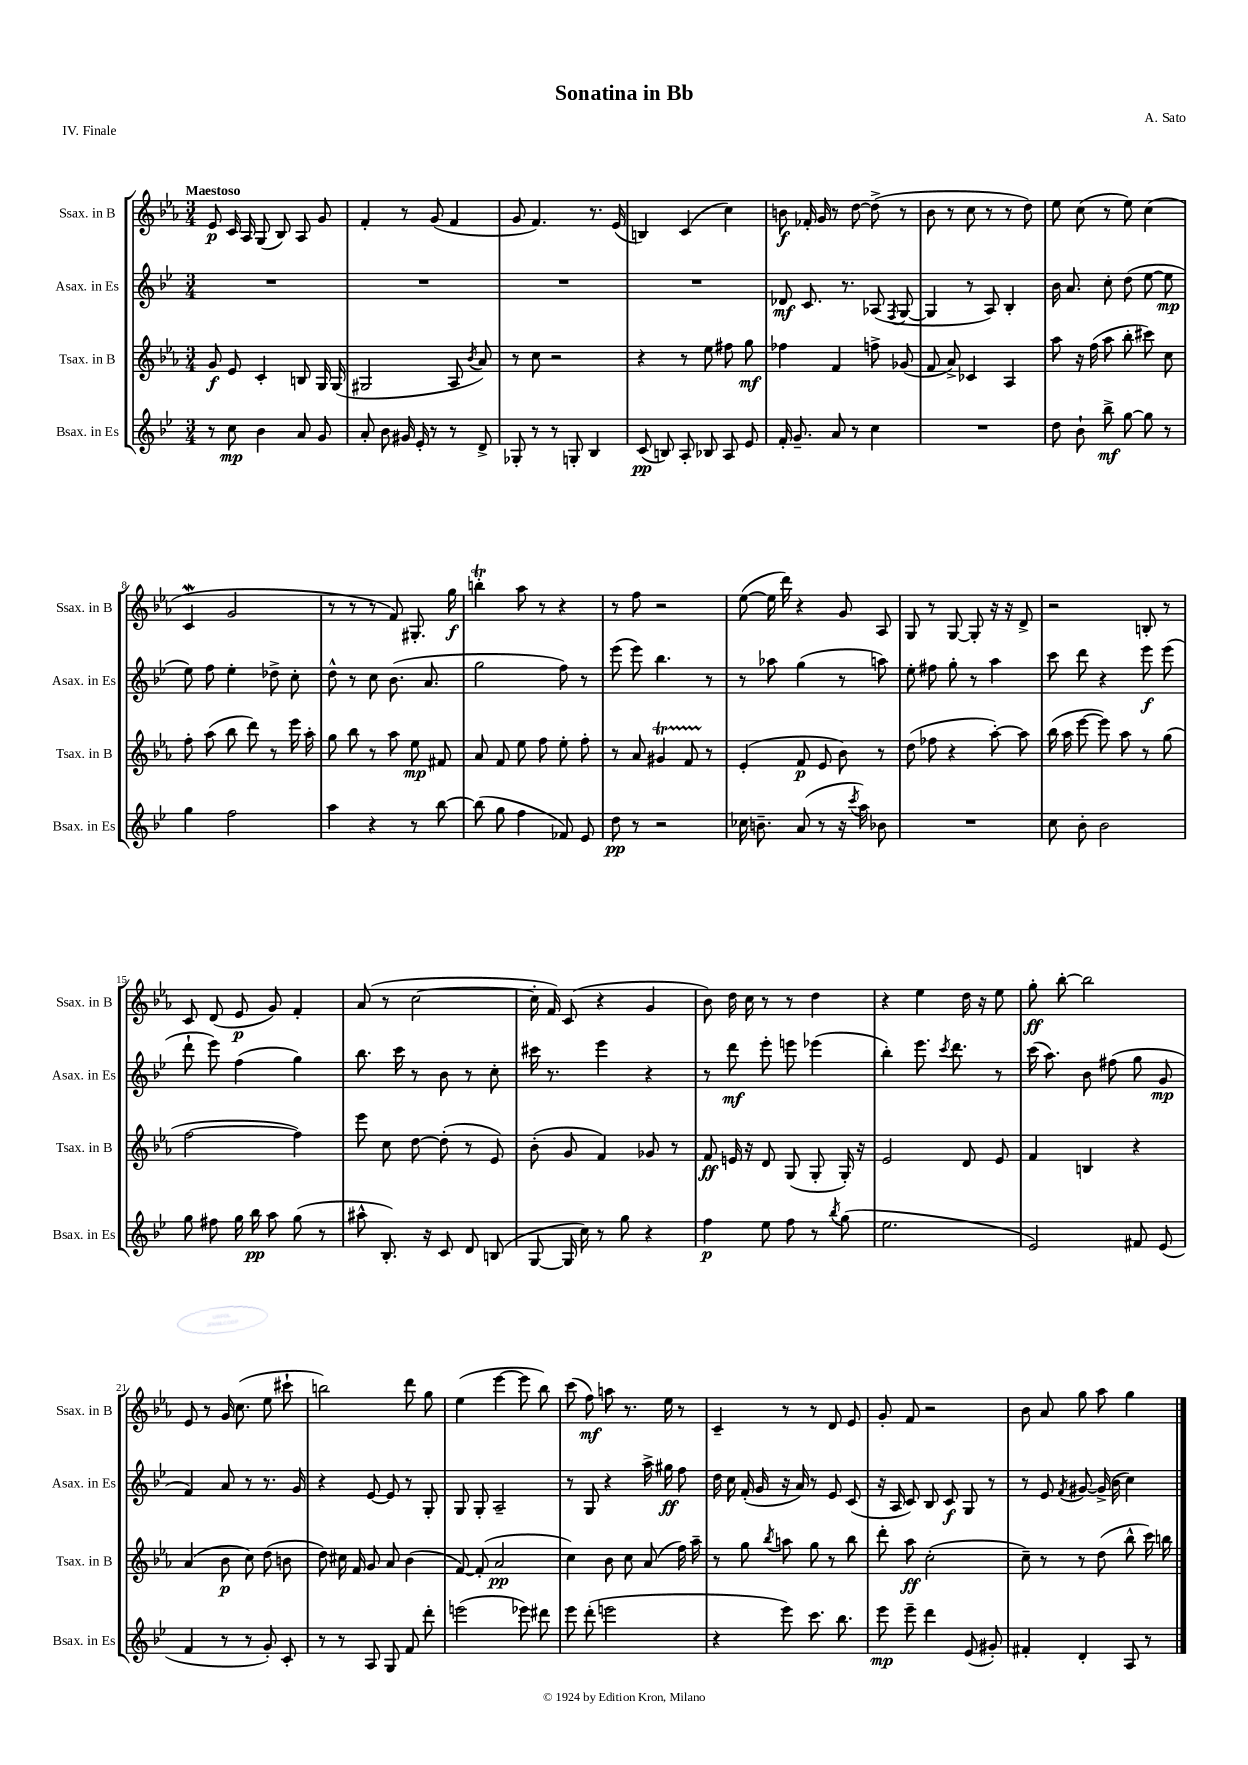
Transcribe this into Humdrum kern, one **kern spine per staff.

**kern	**kern	**kern	**kern
*staff4	*staff3	*staff2	*staff1
*clefG2	*clefG2	*clefG2	*clefG2
*k[b-e-]	*k[b-e-a-]	*k[b-e-]	*k[b-e-a-]
*M3/4	*M3/4	*M3/4	*M3/4
8r	8g/	2.r	8e-/
8cc\	8e-/	.	16c/
.	.	.	16A-/
4b-\	4c'/	.	(8G/
.	.	.	8B-/)
8a/	8B/	.	8A-/
8g/	16G/	.	8g/
.	(16G/	.	.
=	=	=	=
8a'/	2G#/	2.r	4f'/
8b-\	.	.	.
16g#/	.	.	8r
16e-'/	.	.	.
8r	.	.	(8g/
8r	8A-/	.	4f/
.	8qb-/	.	.
8d^/	8a-/)	.	.
=	=	=	=
8G-'/	8r	2.r	8g/
8r	8cc\	.	4.f/)
8r	2r	.	.
8G'/	.	.	.
4B-/	.	.	8.r
.	.	.	(16e-/
=	=	=	=
(8c/	4r	2.r	4B/)
8B/)	.	.	.
8A'/	8r	.	(4c/
8B-/	8ee-\	.	.
8A/	8ff#\	.	4cc\)
8e-/	8gg\	.	.
=	=	=	=
16f'/	4ff-\	8d-/	8b\
8.g~/	.	.	.
.	.	8.c/	16f-'/
.	.	.	16g/
8a/	4f/	.	8r
.	.	8.r	.
8r	.	.	[8dd\
4cc\	8ff^\	(8A-/	(8dd^\]
.	.	8qF/	.
.	(8g-/	[8G/	8r
=	=	=	=
2.r	8f/	4G/]	8b-\
.	8a-^/)	.	8r
.	4c-/	8r	8cc\
.	.	8A/)	8r
.	4A-/	4B-'/	8r
.	.	.	8dd\)
=	=	=	=
8dd\	8aa-\	16b-\	8ee-\
.	.	8.a/	.
8b-`\	16r	.	(8cc\
.	(16ff\	.	.
8bb-^\	8aa-\	8cc'\	8r
[8gg\	8bb-'\	(8dd\	8ee-\)
8gg\]	8ccc#\)	[8ee-\	(4cc\
8r	8cc\	8ee-\]	.
=	=	=	=
4gg\	8ff'\	8ee-\)	4c/
.	(8aa-\	8ff\	.
2ff\	8bb-\	4ee-'\	2g/
.	8ddd\)	.	.
.	8r	8dd-^\	.
.	16eee-\	8cc'\	.
.	16aa-'\	.	.
=	=	=	=
4aa\	8gg\	8dd^^\	8r
.	8bb-\	8r	8r
4r	8r	8cc\	8r
.	8aa-\	(8.b-\	8f/)
8r	8ee-\	.	8.G#'/
.	.	8.a/	.
[8bb-\	8f#/	.	.
.	.	.	16gg\
=	=	=	=
(8bb-\]	8a-/	2gg\	4bb'\
8gg\	8f/	.	.
4ff\	8ee-\	.	8aa-\
.	8ff\	.	8r
8f-/)	8ee-'\	8ff\)	4r
8e-/	8ff'\	8r	.
=	=	=	=
8dd\	8r	(8eee-\	8r
8r	8a-/	8eee-\)	8ff\
2r	4g#/	4.bb-\	2r
.	8f/	.	.
.	8r	8r	.
=	=	=	=
16cc-\	(4e-'/	8r	([8ee-\
8.b~\	.	.	.
.	.	8aa-\	16ee-\]
.	.	.	16ddd\)
(8a/	8f/	(4gg\	4r
8r	8e-/	.	.
16r	8b-\)	8r	8g/
8qccc/	.	.	.
16aa\)	.	.	.
8b-\	8r	8aa\)	8A-/
=	=	=	=
2.r	(8dd\	8ee-'\	8G/
.	8ff-\	8ff#\	8r
.	4r	8gg'\	[8G/
.	.	8r	8G'/]
.	[8aa-'\)	4aa\	16r
.	.	.	16r
.	8aa-\]	.	8d^/
=	=	=	=
8cc\	(16bb-\	8ccc\	2r
.	16aa-\	.	.
8b-'\	[8eee-\	8ddd\	.
2b-\	8eee-\])	4r	.
.	8aa-\	.	.
.	8r	8eee-\	8B'/
.	(8gg\	(8eee-\	8r
=	=	=	=
8gg\	[2ff\	8ddd`\	8c/
8ff#\	.	8eee-\)	(8d/
16gg\	.	(4ff\	8e-/
16bb-\	.	.	.
8aa\	.	.	8g/)
(8gg\	4ff\])	4gg\)	4f'/
8r	.	.	.
=	=	=	=
8aa#^^\	8eee-\	8.bb-\	(8a-/
8.B-'/)	8cc\	.	8r
.	.	16ccc\	.
.	[8dd\	8r	[2cc\
16r	.	.	.
8c/	(8dd'\]	8b-\	.
8d/	8r	8r	.
(8B/	8e-/)	8cc'\	.
=	=	=	=
[8G/	(8b-'\	16ccc#\	16cc'\]
.	.	8.r	16f/)
16G/]	8g/	.	(8c/
16cc\)	.	.	.
8r	4f/)	4eee-\	4r
8gg\	.	.	.
4r	8g-/	4r	4g/
.	8r	.	.
=	=	=	=
4ff\	8f/	8r	8b-\)
.	16e/	8ddd\	16dd\
.	16r	.	16cc\
8ee-\	8d/	8eee-'\	8r
8ff\	(8G/	8eee\	8r
8r	8G'/	(4eee-\	4dd\
8qbb-/	.	.	.
(8gg\	16G'/)	.	.
.	16r	.	.
=	=	=	=
2.ee-\	2e-/	4bb-'\)	4r
.	.	8.eee-\	4ee-\
.	.	8qccc/	.
.	.	8.ddd\	.
.	8d/	.	16dd\
.	.	.	16r
.	8e-/	8r	8ee-\
=	=	=	=
2e-/)	4f/	(16ccc\	8gg'\
.	.	8.aa\)	.
.	.	.	[8bb-'\
.	4B/	8b-\	2bb-\]
.	.	(8ff#\	.
8f#/	4r	8gg\	.
(8e-/	.	8g/	.
=	=	=	=
4f/	(4a-/	4f/)	8e-/
.	.	.	8r
8r	8b-\	8a/	16g/
.	.	.	(8.cc\
8r	8cc\)	8r	.
8g'/)	(8dd\	8.r	8ee-\
8c'/	8b\	.	8ccc#`\
.	.	16g/	.
=	=	=	=
8r	8dd\)	4r	2bb\)
8r	16cc#\	.	.
.	16f/	.	.
8A/	8g/	[8e-/	.
8G/	8a-/	8e-/]	.
8f/	(4b-\	8r	8ddd\
8ddd'\	.	8G'/	8gg\
=	=	=	=
(2eee\	[8f/)	8G/	(4ee-\
.	(8f'/]	8G'/	.
.	2a-/	2A~/	[4eee-\
8eee-\)	.	.	8eee-\]
8ddd#\	.	.	8bb-\)
=	=	=	=
8eee-\	4cc\)	8r	(8ccc\
(8ddd'\	.	8G/	8ff\)
2eee\	8b-\	4r	8aa\
.	8cc\	.	8.r
.	(8a-/	16aa^\	.
.	.	16gg#\	16ee-\
.	16ff\)	8ff\	8r
.	16aa-~\	.	.
=	=	=	=
4r	8r	16dd\	4c~/
.	.	16cc\	.
.	8gg\	(16f'/	.
.	.	16g/	.
.	8qbb-/	.	.
8eee-\)	8aa\	16r	8r
.	.	16a/)	.
8.ccc\	8gg\	8r	8r
.	8r	8e-/	8d/
8.bb-\	.	.	.
.	8bb-\	(8c/	8e-/
=	=	=	=
8eee-\	8ddd'\	16r	8g'/
.	.	16A/	.
8eee-~\	8aa-\	8c/)	8f/
4ddd\	(2cc'\	8B-/	2r
.	.	8c/	.
(8e-/	.	8G/	.
8g#'/)	.	8r	.
=	=	=	=
4f#'/	8cc~\)	8r	8b-\
.	8r	8e-/	8a-/
.	.	8qf/	.
4d'/	8r	[8g#/	8gg\
.	(8dd\	(16g#^/]	8aa-\
.	.	16b-\	.
8A/	8bb-^^\	4cc\)	4gg\
8r	16ccc\)	.	.
.	16bb\	.	.
==	==	==	==
*-	*-	*-	*-
